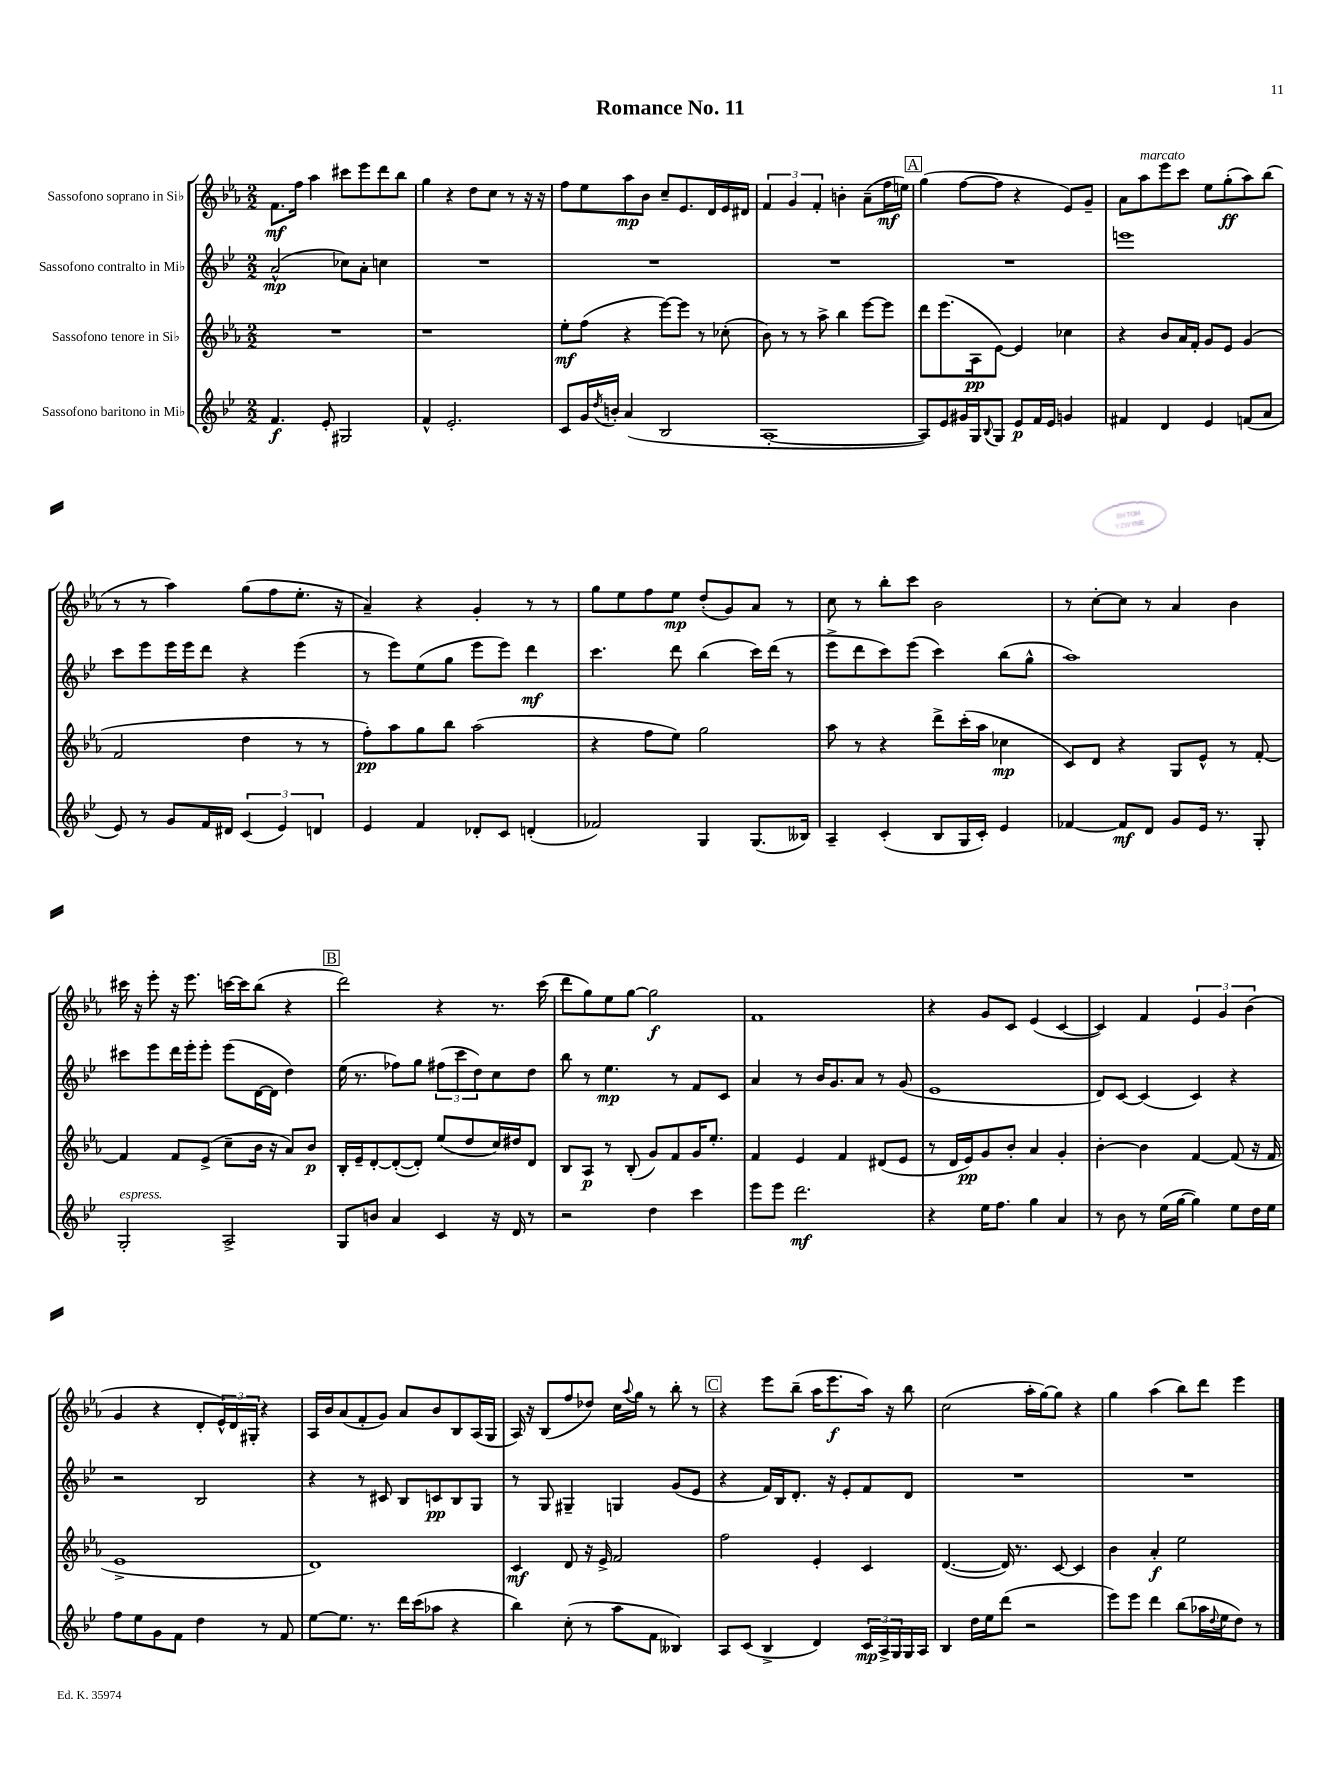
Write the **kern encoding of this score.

**kern	**kern	**kern	**kern
*staff4	*staff3	*staff2	*staff1
*clefG2	*clefG2	*clefG2	*clefG2
*k[b-e-]	*k[b-e-a-]	*k[b-e-]	*k[b-e-a-]
*M2/2	*M2/2	*M2/2	*M2/2
4.f	1r	(2a^^	8.f
.	.	.	16ff
.	.	.	4aa-
8e-'	.	.	.
2G#	.	8cc-)	8ccc#
.	.	8a'	8eee-
.	.	4cc	8ddd
.	.	.	8bb-
=	=	=	=
4f^^	1r	1r	4gg
2.e-'	.	.	4r
.	.	.	8dd
.	.	.	8cc
.	.	.	8r
.	.	.	16r
.	.	.	16r
=	=	=	=
8c	8ee-'	1r	8ff
16g	(8ff	.	8ee-
8qdd	.	.	.
16b'	.	.	.
(4a	4r	.	8aa-
.	.	.	8b-
2B-	[8eee-)	.	8cc~
.	8eee-]	.	8.e-
.	8r	.	.
.	.	.	16d
.	(8cc-'	.	16e-
.	.	.	16d#
=	=	=	=
[1A'	8b-)	1r	6f
.	8r	.	.
.	.	.	6g
.	8r	.	.
.	.	.	6f'
.	8aa-^	.	.
.	4bb-	.	4b'
.	[8eee-	.	(8a-~
.	8eee-]	.	16ff
.	.	.	16ee)
=	=	=	=
8A])	8ddd	1r	(4gg
8e-	(8.eee-	.	.
16g#	.	.	[8ff
16G	16A-	.	.
8qqB-	.	.	.
8G	[8e-)	.	8ff]
8e-	4e-]	.	4r
16f	.	.	.
16e-	.	.	.
4g	4cc-	.	8e-)
.	.	.	8g~
=	=	=	=
4f#	4r	1eee	8a-
.	.	.	8aa-
4d	8b-	.	8eee-
.	16a-	.	8ccc
.	16f'	.	.
4e-	8g	.	8ee-
.	8e-	.	(8gg'
(8f	(4g	.	8aa-)
8a	.	.	(8bb-
=	=	=	=
8e-)	2f	8ccc	8r
8r	.	8eee-	8r
8g	.	16eee-	4aa-)
.	.	16eee-	.
16f	.	8ddd	.
16d#	.	.	.
(6c	4dd	4r	(8gg
.	.	.	8ff
6e-)	.	.	.
.	8r	(4eee-	8.ee-'
6d	.	.	.
.	8r	.	.
.	.	.	16r
=	=	=	=
4e-	8ff')	8r	4a-~)
.	8aa-	8eee-)	.
4f	8gg	(8ee-	4r
.	8bb-	8gg	.
8d-'	(2aa-	8eee-	4g'
8c	.	8eee-)	.
(4d'	.	4ddd	8r
.	.	.	8r
=	=	=	=
2f-)	4r	4.ccc	8gg
.	.	.	8ee-
.	8ff	.	8ff
.	8ee-)	8ddd	8ee-
4G	2gg	(4bb-	(8dd'
.	.	.	8g)
(8.G	.	16ccc)	8a-
.	.	(16ddd	.
.	.	8r	8r
16B--)	.	.	.
=	=	=	=
4A~	8aa-	8eee-^	8cc
.	8r	8ddd	8r
(4c'	4r	8ccc)	8bb-'
.	.	(8eee-	8ccc
8B-	8ddd^	4ccc)	2b-
16G	(16ccc'	.	.
16c')	16aa-	.	.
4e-	4cc-	(8bb-	.
.	.	8gg^^	.
=	=	=	=
[4f-	8c)	1aa)	8r
.	8d	.	[8cc'
8f-]	4r	.	8cc]
8d	.	.	8r
8g	8G	.	4a-
16e-	8e-^^	.	.
8.r	.	.	.
.	8r	.	4b-
8G'	[8f'	.	.
=	=	=	=
2G'	4f]	8ccc#	16ccc#
.	.	.	16r
.	.	8eee-	8eee-'
.	8f	16ddd	16r
.	.	16eee-'	8.eee-
.	(8e-^	8eee-'	.
2A^	8cc~	(8eee-	[16ccc
.	.	.	16ccc]
.	16b-	[16d	(8bb-
.	16r	16d]	.
.	8a-)	4dd)	4r
.	8b-	.	.
=	=	=	=
8G	16B-'	(16ee-	2ddd)
.	16e-~	8.r	.
8b	[8d'	.	.
4a	(8d'_	8ff-)	.
.	8d'])	8gg	.
4c	(8ee-	(12ff#	4r
.	.	12ccc	.
.	8dd	.	.
.	.	12dd)	.
16r	16cc)	8cc	8.r
16d	16dd#	.	.
8r	8d	8dd	.
.	.	.	(16ccc
=	=	=	=
2r	8B-	8bb-	8ddd
.	8A-	8r	8gg)
.	8r	4.ee-	8ee-
.	(8B-'	.	[8gg
4dd	8g)	.	2gg]
.	8f	8r	.
4ccc	16g	8f	.
.	8.ee-'	.	.
.	.	8c	.
=	=	=	=
8eee-	4f	4a	1f
8eee-	.	.	.
2.ddd	4e-	8r	.
.	.	16b-	.
.	.	8.g	.
.	4f	.	.
.	.	8a	.
.	(8d#	8r	.
.	8e-	(8g	.
=	=	=	=
4r	8r	1e-	4r
.	16d	.	.
.	16e-)	.	.
16ee-	8g	.	8g
8.ff	.	.	.
.	8b-'	.	8c
4gg	4a-	.	(4e-
4a	4g'	.	[4c
=	=	=	=
8r	[4b-'	8d)	4c])
8b-	.	[8c	.
8r	4b-]	(4c]	4f
(16ee-	.	.	.
[16gg	.	.	.
4gg])	[4f	4c)	6e-
.	.	.	6g
8ee-	(8f]	4r	.
.	.	.	(6b-
16dd	16r	.	.
16ee-	16f	.	.
=	=	=	=
8ff	1e-^	2r	4g
8ee-	.	.	.
8g	.	.	4r
8f	.	.	.
4dd	.	2B-	8d'
.	.	.	24e-^^)
.	.	.	24d
.	.	.	24G#'
8r	.	.	4r
8f	.	.	.
=	=	=	=
[8ee-	1d)	4r	16A-
.	.	.	16b-
8.ee-]	.	.	(8a-
.	.	8r	8f'
8.r	.	.	.
.	.	8c#	8g)
16ddd	.	8B-	8a-
(16ccc	.	.	.
8aa-	.	8c	8b-
4r	.	8B-	8B-
.	.	8G	(16A-
.	.	.	16G
=	=	=	=
4bb-)	4c	8r	16A-)
.	.	.	16r
.	.	8G	(8B-
(8cc'	8d	4G#~	8ff
8r	16r	.	8dd-)
.	16e-^	.	.
8aa	2f	4G	16cc
.	.	.	8qqaa-
.	.	.	16gg
8f	.	.	8r
4B--)	.	(8g	8bb-'
.	.	8e-	8r
=	=	=	=
8A	2ff	4r	4r
(8c	.	.	.
4B-^	.	16f)	8eee-
.	.	16B-	.
.	.	8.d'	(8bb-~
4d)	4e-'	.	16aa-
.	.	16r	8.eee-
.	.	8e-'	.
24c	4c	8f	16aa-)
24A^	.	.	.
.	.	.	16r
24G	.	.	.
16G	.	8d	8bb-
16A	.	.	.
=	=	=	=
4B-	([4.d	1r	(2cc
16dd	.	.	.
16ee-	.	.	.
(8ddd	16d])	.	.
.	8.r	.	.
2r	.	.	16aa-'
.	.	.	[16gg)
.	[8c	.	8gg]
.	4c]	.	4r
=	=	=	=
8eee-)	4b-	1r	4gg
8eee-	.	.	.
4ddd	4a-'	.	(4aa-
(8bb-	2ee-	.	8bb-)
16aa-	.	.	8ddd
8qqdd	.	.	.
16ee-	.	.	.
8dd)	.	.	4eee-
8r	.	.	.
==	==	==	==
*-	*-	*-	*-
